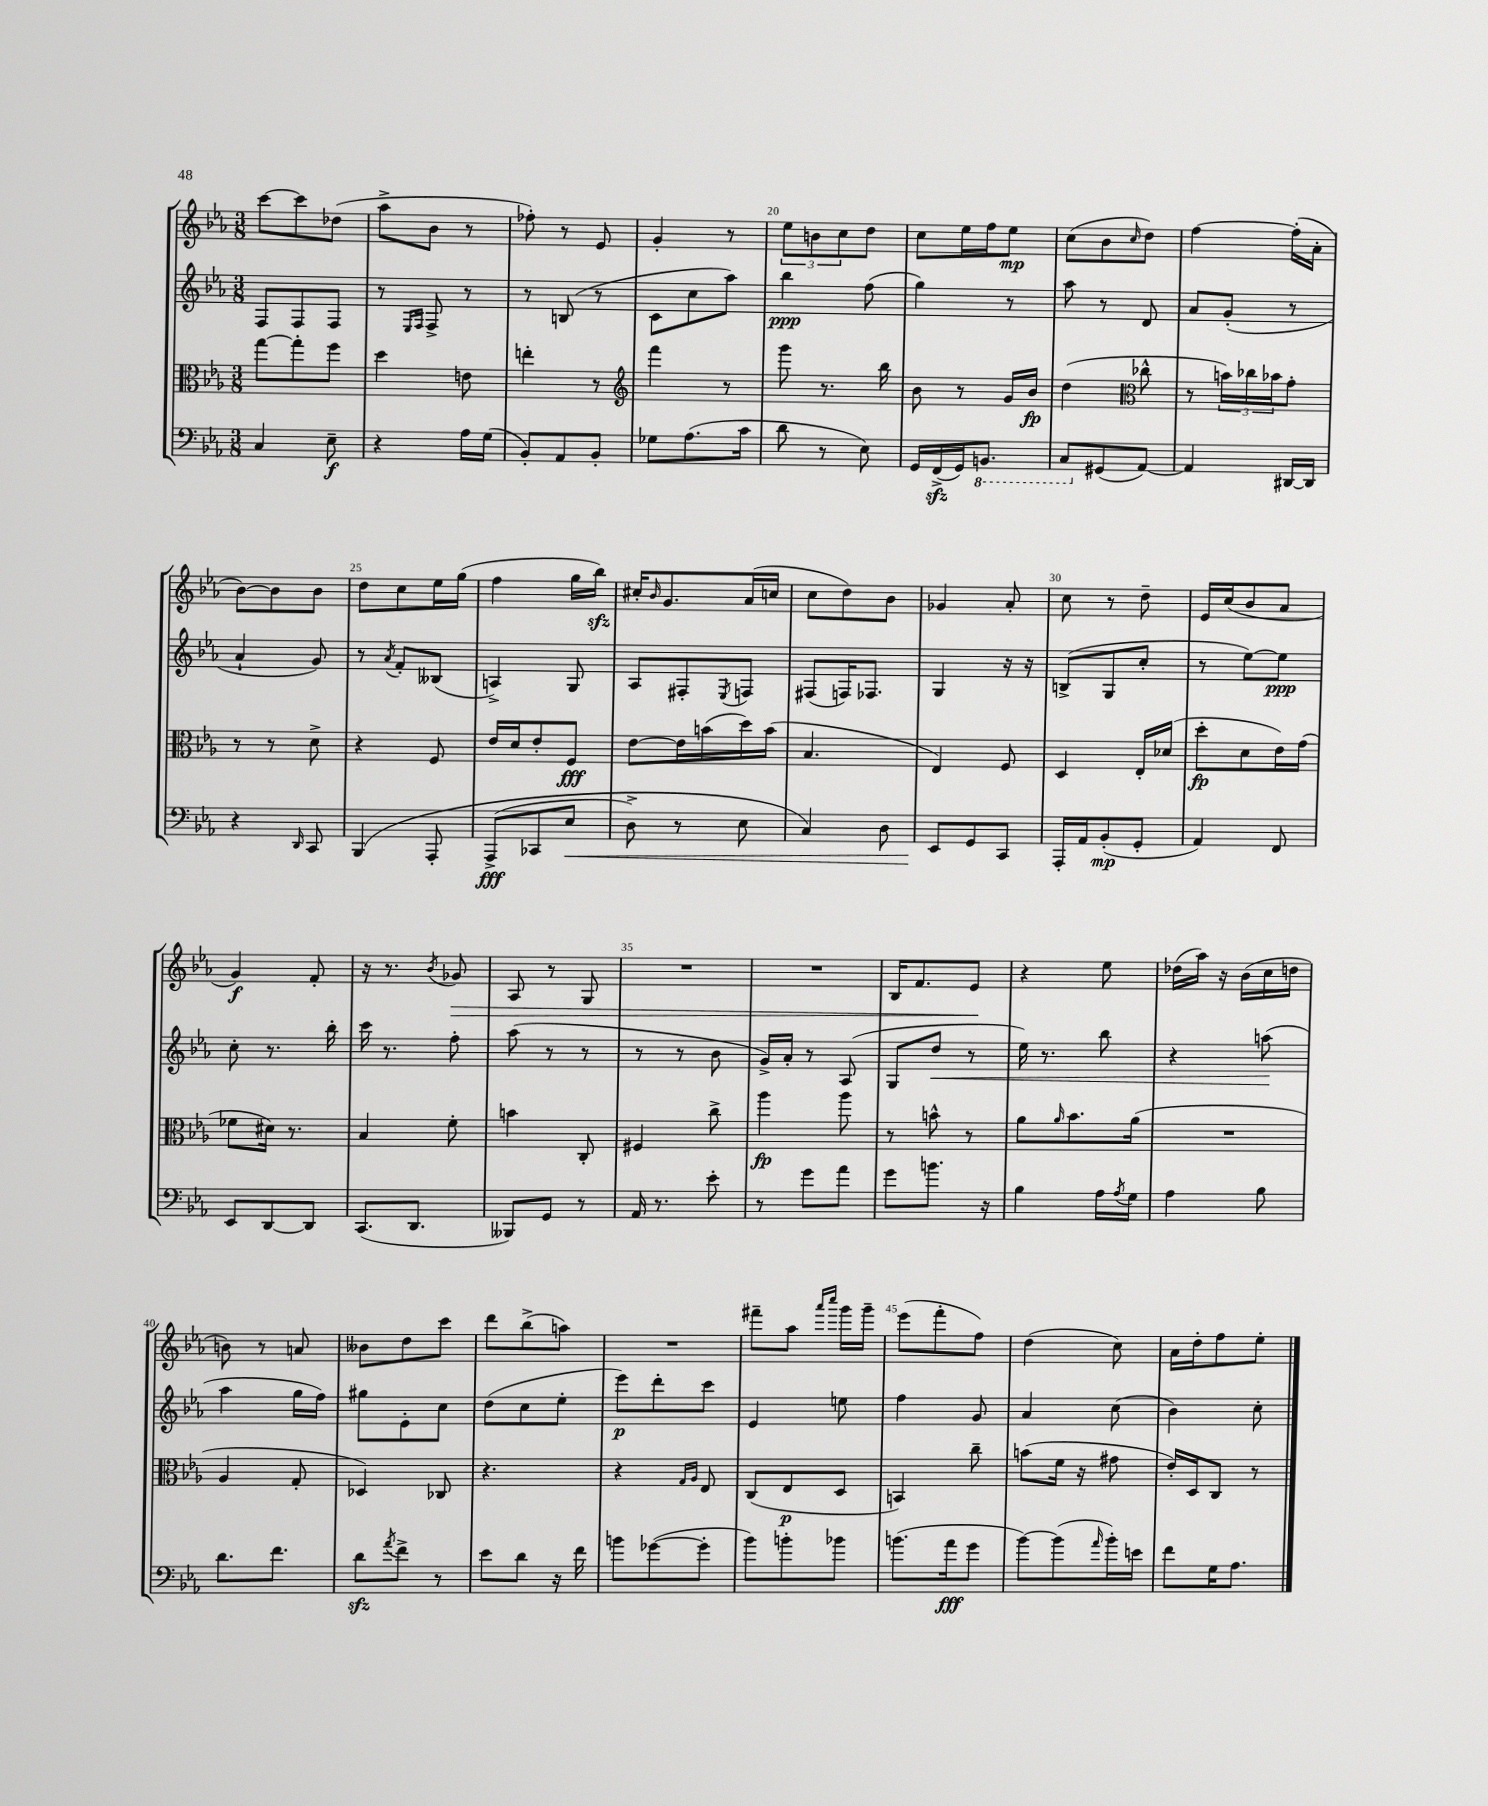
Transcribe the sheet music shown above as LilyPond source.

<<
\new StaffGroup <<
\new Staff = "s0" {
    \clef treble \key ees \major \numericTimeSignature \time 3/8
    c'''8~ c'''8 des''8( |
    aes''8-> bes'8 r8 |
    fes''8-.) r8 ees'8 |
    g'4-. r8 |
    \tuplet 3/2 { ees''8 b'8 c''8 } d''8 |
    c''8 ees''16 f''16 ees''8\mp |
    c''8( bes'8 \grace { c''16 } d''8) |
    f''4~ f''16-.( aes'16-. |
    bes'8~) bes'8 bes'8 |
    d''8 c''8 ees''16 g''16( |
    f''4 g''16 bes''16\sfz) |
    cis''16-. \grace { bes'16 } g'8. aes'16( c''16 |
    c''8 d''8) bes'8 |
    ges'4 aes'8-. |
    c''8 r8 d''8-- |
    ees'16 c''16( bes'8 aes'8 |
    g'4\f) f'8-. |
    r16 r8. \acciaccatura { bes'8 } ges'8\> |
    aes8 r8 g8 |
    R4. |
    R4. |
    bes16 f'8. ees'8\! |
    r4 ees''8 |
    des''16( aes''16) r16 bes'16( c''16 d''16 |
    b'8) r8 a'8 |
    beses'8 d''8 c'''8 |
    d'''8 bes''8->( a''8) |
    R4. |
    fis'''8-- aes''8 \grace { aes'''16 c''''16 } g'''16 g'''16-- |
    ees'''8( f'''8-. f''8) |
    d''4( c''8) |
    aes'16 d''16-. f''8 ees''8-. \bar "|." |
}
\new Staff = "s1" {
    \clef treble \key ees \major \numericTimeSignature \time 3/8
    f8 f8 f8 |
    r8 \grace { ees16 f16 } f8-> r8 |
    r8 b8( r8 |
    c'8 c''8 aes''8) |
    bes''4\ppp f''8( |
    g''4) r8 |
    aes''8 r8 d'8 |
    aes'8 g'8-.( r8 |
    aes'4-! g'8) |
    r8 \acciaccatura { aes'8 } f'8-. beses8( |
    a4->) g8 |
    aes8 fis8-. \acciaccatura { ees8 } f8 |
    fis8( f16) fes8. |
    g4 r16 r16 |
    b8->( g8 c''8-. |
    r8 ees''8~) ees''8\ppp |
    c''8-. r8. bes''16-. |
    c'''16 r8. f''8-. |
    aes''8( r8 r8 |
    r8 r8 bes'8 |
    g'16->) aes'16-. r8 aes8( |
    g8 d''8\< r8 |
    ees''16) r8. bes''8 |
    r4 a''8\!( |
    aes''4 g''16 f''16) |
    gis''8 ees'8-. c''8 |
    d''8( c''8 ees''8-. |
    ees'''8\p) d'''8-. c'''8 |
    ees'4 e''8 |
    f''4 g'8 |
    aes'4 c''8( |
    bes'4) c''8-. \bar "|." |
}
\new Staff = "s2" {
    \clef alto \key ees \major \numericTimeSignature \time 3/8
    g''8~ g''8-. f''8 |
    d''4 e'8 |
    e''4-. r8 |
    \clef treble f'''4 r8 |
    g'''8 r8. bes''16 |
    bes'8 r8 g'16 bes'16\fp |
    d''4( \clef alto ces''8-^ |
    r8 \tuplet 3/2 { b'16) ces''16 bes'16 } g'8-. |
    r8 r8 d'8-> |
    r4 f8 |
    ees'16 d'16 ees'8-. f8\fff |
    ees'8~ ees'16 b'16( d''16) b'16( |
    bes4. |
    ees4) f8 |
    d4 ees16-. des'16( |
    d''8-.\fp d'8 ees'16) g'16( |
    fes'8 dis'16) r8. |
    bes4 f'8-. |
    b'4 c8-. |
    fis4 c''8-> |
    aes''4\fp aes''8 |
    r8 b'8-^ r8 |
    aes'8 \grace { aes'16 } bes'8. aes'16( |
    R4. |
    aes4 g8-. |
    des4) ces8 |
    r4. |
    r4 \grace { g16 aes16 } ees8 |
    c8( ees8\p d8 |
    b,4) c''8-- |
    b'8( f'16 r16 gis'8 |
    ees'16-.) d16 c8 r8 \bar "|." |
}
\new Staff = "s3" {
    \clef bass \key ees \major \numericTimeSignature \time 3/8
    c4 ees8--\f |
    r4 aes16 g16( |
    bes,8-.) aes,8 bes,8-. |
    ges8 aes8.( c'16 |
    d'8 r8 ees8) |
    g,16 f,16->\sfz( g,16) \ottava #-1 b,,8. |
    c,8 \ottava #0 gis,8( aes,8~) |
    aes,4 dis,16~ dis,16 |
    r4 \grace { d,16 } c,8 |
    bes,,4\( aes,,8-. |
    aes,,8->\fff( ces,8 ees8\< |
    d8->) r8 ees8 |
    c4\) d8 |
    ees,8\! g,8 c,8 |
    aes,,16-. aes,16 bes,8-.\mp( g,8-. |
    aes,4) f,8 |
    ees,8 d,8~ d,8 |
    c,8.( d,8. |
    beses,,8) g,8 r8 |
    aes,16 r8. ees'8-. |
    r8 g'8 aes'8 |
    g'8 b'8. r16 |
    bes4 aes16 \acciaccatura { aes8 } g16 |
    aes4 bes8 |
    d'8. f'8. |
    d'8\sfz \acciaccatura { aes'8 } f'8-> r8 |
    ees'8 d'8 r16 f'16 |
    b'8 ges'8~( ges'8-. |
    bes'8) b'8-. bes'8 |
    b'8.( aes'16\fff g'8 |
    bes'8~) bes'8( \grace { aes'16 } bes'16-.) e'16 |
    f'8 g16 aes8. \bar "|." |
}
>>
>>
\layout { \context { \Score currentBarNumber = #16 \override BarNumber.break-visibility = ##(#f #t #t) barNumberVisibility = #(every-nth-bar-number-visible 5) } }
